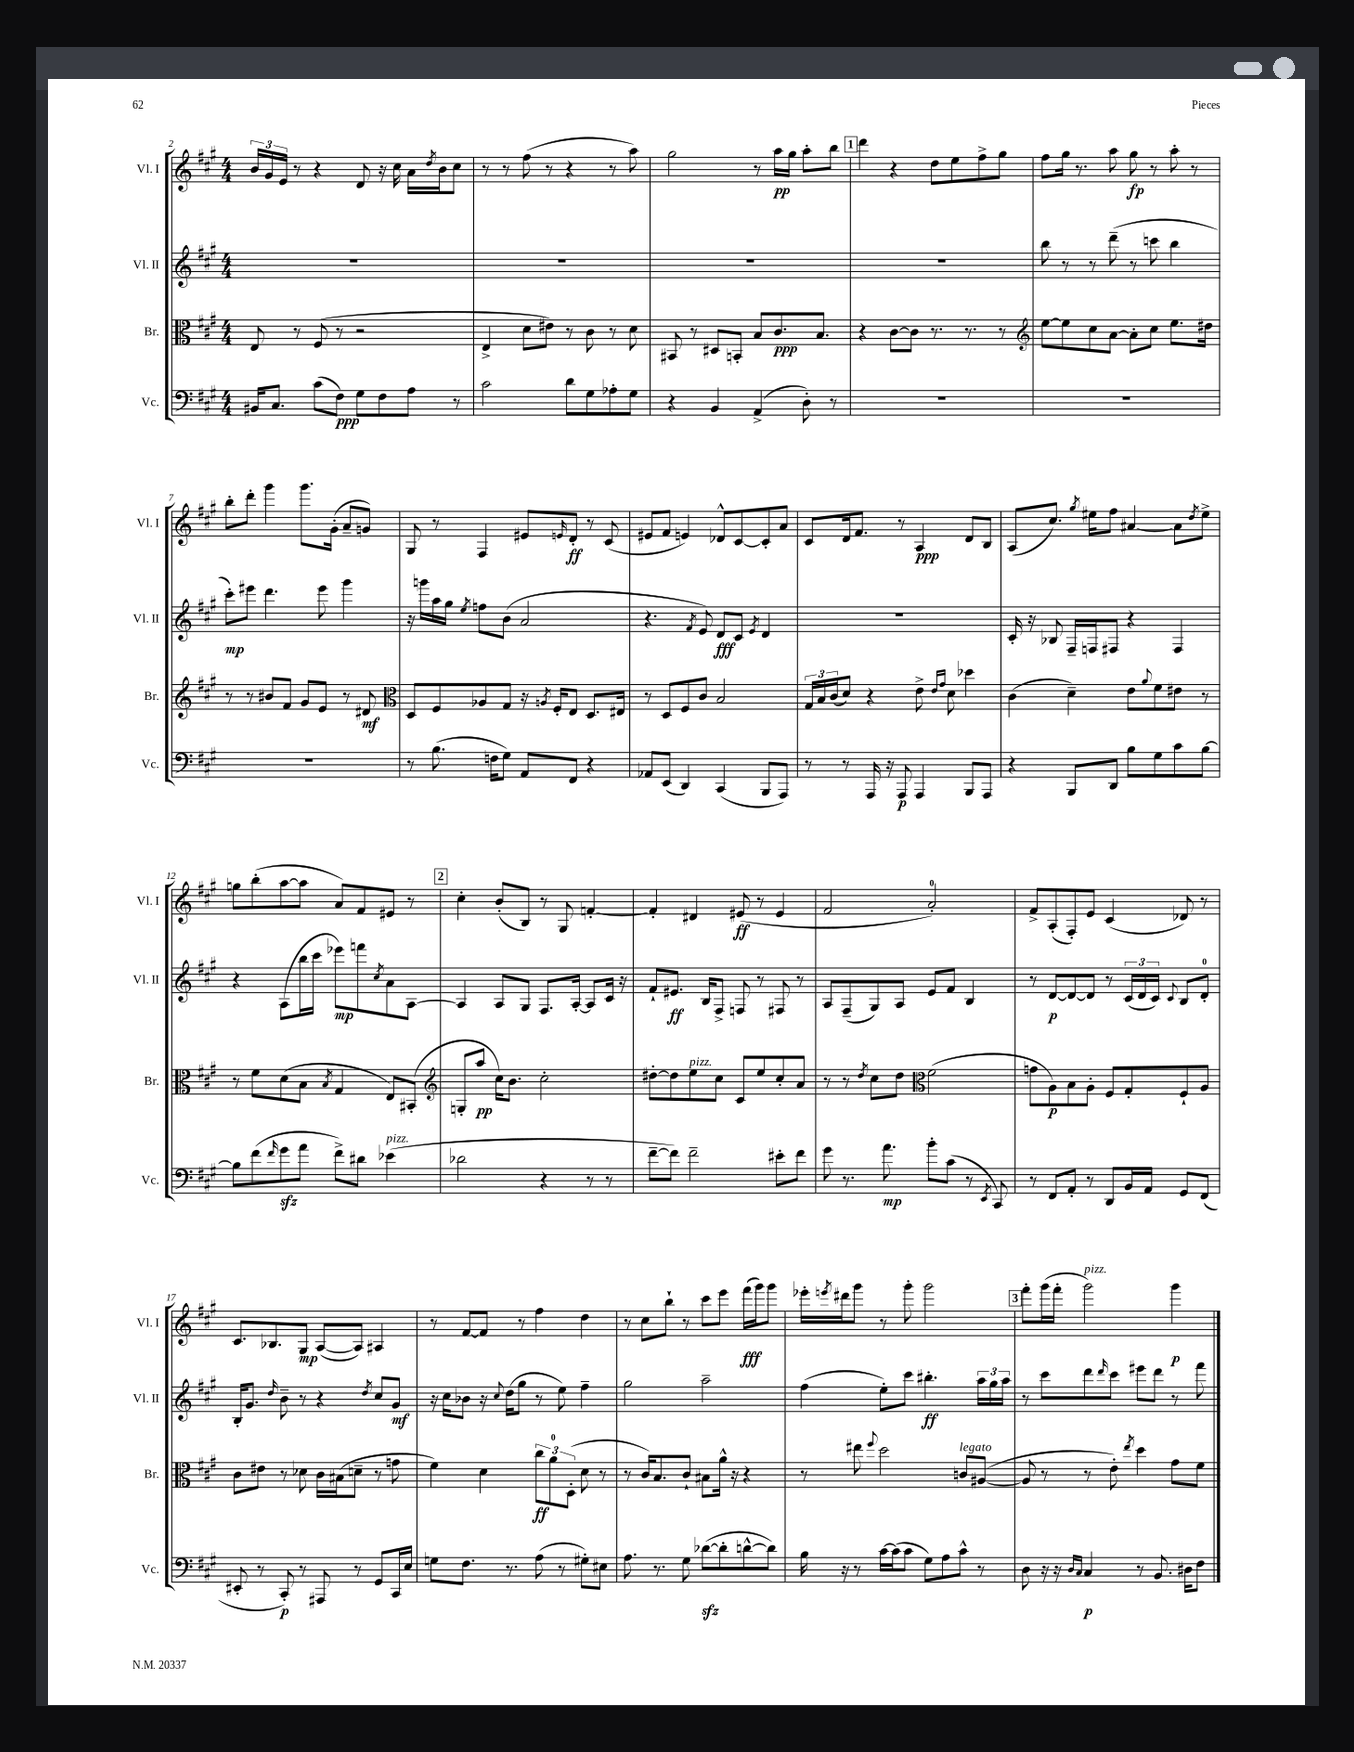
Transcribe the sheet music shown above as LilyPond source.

<<
\new StaffGroup <<
\new Staff = "s0" \with { instrumentName = "Vl. I" shortInstrumentName = "Vl. I" } {
    \clef treble \key a \major \numericTimeSignature \time 4/4
    \tuplet 3/2 { b'16 gis'16 e'16 } r8 r4 d'8 r16 cis''16 a'16 \acciaccatura { d''8 } b'16 cis''8 |
    r8 r8 fis''8( r8 r4 r8 a''8) |
    gis''2 r8 a''16\pp gis''16 a''8-. b''8 |
    \mark \markup { \box "1" } d'''4 r4 d''8 e''8 fis''8-> gis''8 |
    fis''8 gis''16 r8. a''8 gis''8\fp r8 a''8-. r8 |
    b''8-. d'''8-. gis'''4 gis'''8. gis'16-.( a'8-- g'8) |
    gis8 r8 fis4 eis'8 \grace { e'16 } d'8-.\ff r8 cis'8( |
    eis'8 fis'8 e'4) des'8-^ cis'8~ cis'8-. a'8 |
    cis'8 d'16 fis'8. r8 a4\ppp d'8 b8 |
    a8( cis''8.) \acciaccatura { gis''8 } eis''16 fis''8 ais'4~ ais'8 \acciaccatura { d''8 } eis''8-> |
    g''8 b''8-.( a''8~ a''8 a'8) fis'8 eis'8 r8 |
    \mark \markup { \box "2" } cis''4-. b'8-.( b8) r8 gis8 f'4~-. |
    f'4-. dis'4 eis'8\ff( r8 eis'4 |
    fis'2 a'2-0-.) |
    fis'8-> a8-.( fis8-.) e'8 cis'4( des'8) r8 |
    cis'8. bes8. gis8\mp a8~( a8) ais4 |
    r8 fis'8~ fis'8 r8 fis''4 d''4 |
    r8 cis''8 b''8-! r8 cis'''8 e'''8 fis'''16\fff( gis'''16) gis'''8 |
    ees'''16-. \acciaccatura { e'''8 } dis'''16 gis'''8 r8 gis'''8-. gis'''2 |
    \mark \markup { \box "3" } fis'''8-. gis'''16( fis'''16-. gis'''2^\markup { \italic "pizz." }) gis'''4\p \bar "|." |
}
\new Staff = "s1" \with { instrumentName = "Vl. II" shortInstrumentName = "Vl. II" } {
    \clef treble \key a \major \numericTimeSignature \time 4/4
    R1 |
    R1 |
    R1 |
    \mark \markup { \box "1" } R1 |
    b''8 r8 r8 d'''8--( r8 c'''8 b''4 |
    cis'''8-.\mp) eis'''8 d'''4. eis'''8 gis'''4 |
    r16 g'''16 a''16 gis''16 \acciaccatura { e''8 } f''8 b'8( a'2 |
    r4. \acciaccatura { fis'8 } e'8) d'8\fff cis'8 \acciaccatura { e'8 } d'4 |
    R1 |
    cis'16-. r16 bes8 fis16-- f16 fis8 r4 fis4 |
    r4 a8( b''16 cis'''16 ees'''8\mp) f'''8 \acciaccatura { cis''8 } a'8 a8~ |
    \mark \markup { \box "2" } a4 a8 gis8 fis8. a16~-. a8 cis'16 r16 |
    fis'8-! eis'8.\ff b16 fis8-> f8 r8 fis8 r8 |
    a8 fis8--( gis8) a8 e'8 fis'8 b4 |
    r8 d'8~\p d'8~ d'8 r8 \tuplet 3/2 { cis'16( d'16 cis'16) } \appoggiatura { cis'8 } b8 d'8-0-. |
    b16-. gis'8. \grace { d''16 } b'8-- r8 r4 \acciaccatura { d''8 } cis''8 gis'8\mf |
    r16 cis''16 bes'8 r16 \appoggiatura { cis''8 } d''16( gis''8 r8 e''8) fis''4-- |
    gis''2 a''2-- |
    fis''4( e''8-.) cis'''8 bis''4.-.\ff \tuplet 3/2 { a''16 gis''16 a''16 } |
    \mark \markup { \box "3" } r8 cis'''8 d'''8 \grace { d'''16 } cis'''8 eis'''8 d'''8 r8 fis'''8 \bar "|." |
}
\new Staff = "s2" \with { instrumentName = "Br." shortInstrumentName = "Br." } {
    \clef alto \key a \major \numericTimeSignature \time 4/4
    e8 r8 fis8( r8 r2 |
    e4-> d'8 eis'8) r8 cis'8 r8 d'8 |
    bis,8 r8 dis8 b,8-. b8 cis'8.\ppp b8. |
    \mark \markup { \box "1" } r4 cis'8~ cis'8 r8. r8. r8 |
    \clef treble e''8~ e''8 cis''8 a'8~ a'8-. cis''8 e''8. dis''16 |
    r8 r8 bis'8 fis'8 gis'8 e'8 r8 dis'8\mf |
    \clef alto d8 fis8 aes8 gis8 r16 \acciaccatura { a8 } fis16-. e8 d8. eis16 |
    r8 d8 fis8 cis'8 b2 |
    \tuplet 3/2 { gis16 b16 cis'16( } d'8) r4 e'8-> \grace { e'16 gis'16 } d'8 des''4 |
    cis'4( d'4--) e'8 \appoggiatura { a'8 } fis'8 eis'8 r8 |
    r8 fis'8 d'8( b8 \acciaccatura { b8 } gis4 e8) bis,8-.( |
    \mark \markup { \box "2" } \clef treble g8-. a''8\pp cis''16) b'8. cis''2-. |
    dis''8~-. dis''8 e''8^\markup { \italic "pizz." } cis''8 cis'8 e''8 cis''8-. a'8 |
    r8 r8 \acciaccatura { d''8 } cis''8 d''8 \clef alto fis'2( |
    g'8 a8\p) b8 a8-. fis8 gis8-. fis8-! a8 |
    cis'8 eis'8 r8 des'8 cis'16 bis16( d'8-- r8 g'8 |
    fis'4) d'4 \tuplet 3/2 { cis''8\ff a'8-0 d8-.( } d'8 r8 |
    r8 cis'16) b8. cis'8-! bis8 a'16-^ r16 r4 |
    r8 eis''8 \appoggiatura { fis''8 } d''2 c'8^\markup { \italic "legato" } ais8~( |
    \mark \markup { \box "3" } ais8 r8 r8 e'8-.) \acciaccatura { e''8 } d''4 gis'8 fis'8 \bar "|." |
}
\new Staff = "s3" \with { instrumentName = "Vc." shortInstrumentName = "Vc." } {
    \clef bass \key a \major \numericTimeSignature \time 4/4
    bis,16 cis8. cis'8( fis8\ppp) gis8 fis8 a8 r8 |
    cis'2 d'8 gis8 aes8-. gis8 |
    r4 b,4 a,4->( d8-.) r8 |
    \mark \markup { \box "1" } R1 |
    R1 |
    R1 |
    r8 b8.( f16 gis8) a,8 fis,8 r4 |
    aes,8 e,8( d,4) cis,4( b,,8 a,,8) |
    r8 r8 a,,16 r16 a,,8\p a,,4 b,,8 a,,8 |
    r4 b,,8 d,8 b8 gis8 cis'8 b8~ |
    b8 fis'8( \grace { fis'16 } gis'8\sfz a'8 fis'8->) dis'8 ees'4^\markup { \italic "pizz." }( |
    \mark \markup { \box "2" } des'2 r4 r8 r8 |
    fis'8~-- fis'8) fis'2-- eis'8-. fis'8 |
    gis'8 r8. a'8.\mp b'8-. cis'8( r8 \acciaccatura { e,8 } cis,8) |
    r8 fis,8 a,8-. r8 d,8 b,16 a,16 gis,8 fis,8( |
    eis,8-. r8 cis,8-.\p) r8 ais,,8 r8 gis,8 cis,16 e16 |
    g8 fis8. r8. a8( r8 gis8-.) eis8 |
    a8. r8. gis8 des'8~\sfz( des'8-. d'8~-^ d'8) |
    b16 r16 r8 cis'16~ cis'16( cis'8 gis8) a8 cis'8-^ r8 |
    \mark \markup { \box "3" } d8 r16 r16 \grace { d16 cis16 } cis4\p r8 b,8. dis16 fis8 \bar "|." |
}
>>
>>
\layout { \context { \Score currentBarNumber = #2 } }
